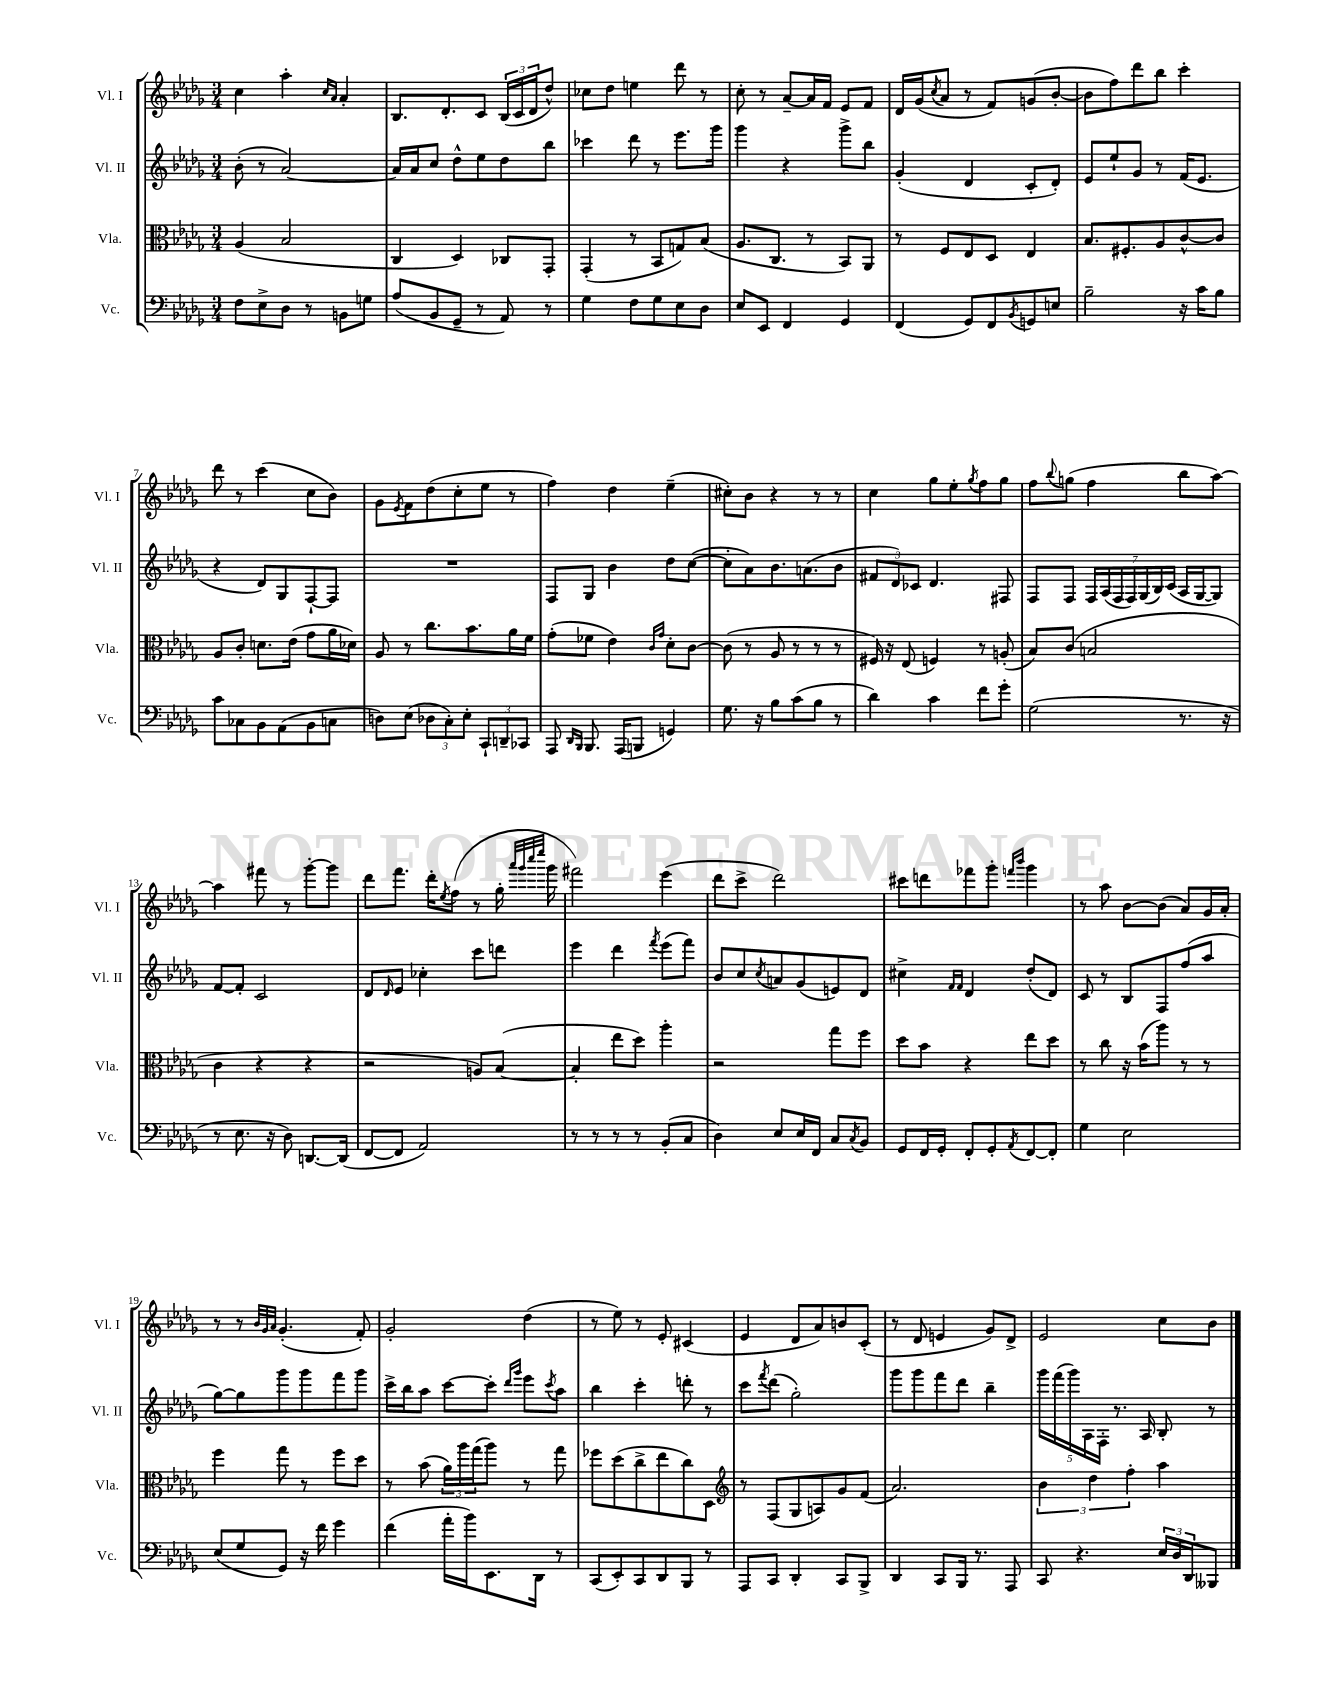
<<
\new StaffGroup <<
\new Staff = "s0" \with { instrumentName = "Vl. I" shortInstrumentName = "Vl. I" } {
    \clef treble \key des \major \numericTimeSignature \time 3/4
    c''4 aes''4-. \grace { c''16 aes'16 } aes'4-. |
    bes8. des'8.-. c'8 \tuplet 3/2 { bes16( c'16 des'16 } des''8-^) |
    ces''8 des''8 e''4 des'''8 r8 |
    c''8-. r8 aes'8~-- aes'16 f'16 ees'8 f'8 |
    des'16 ges'16( \acciaccatura { c''8 } aes'8 r8 f'8) g'8( bes'8~-. |
    bes'8 f''8) des'''8 bes''8 c'''4-. |
    des'''8 r8 c'''4( c''8 bes'8) |
    ges'8 \acciaccatura { ees'8 } f'8 des''8( c''8-. ees''8 r8 |
    f''4) des''4 ees''4--( |
    cis''8-.) bes'8 r4 r8 r8 |
    c''4 ges''8 ees''8-. \acciaccatura { ges''8 } f''8 ges''8 |
    f''8 \appoggiatura { bes''8 } g''8( f''4 bes''8 aes''8~) |
    aes''4 fis'''8 r8 ges'''8~-. ges'''8 |
    des'''8 f'''8. des'''16-. \acciaccatura { ees''8 } f''8( r8 ges''16-. \grace { aes'''32 ges'''32 c''''32 ees''''32 } ges'''16 |
    fis'''2) ees'''4( |
    des'''8 c'''8-> des'''2) |
    cis'''8 d'''8 fes'''8 ges'''8-. \grace { f'''16 bes'''16 } ges'''4 |
    r8 aes''8 bes'8~ bes'8( aes'8) ges'16 aes'16-. |
    r8 r8 \grace { bes'32 ges'32 aes'32 } ges'4.-.( f'8-.) |
    ges'2-. des''4( |
    r8 ees''8) r8 ees'8-. cis'4( |
    ees'4 des'8 aes'8) b'8 c'8-.( |
    r8 des'8 e'4 ges'8) des'8-> |
    ees'2 c''8 bes'8 \bar "|." |
}
\new Staff = "s1" \with { instrumentName = "Vl. II" shortInstrumentName = "Vl. II" } {
    \clef treble \key des \major \numericTimeSignature \time 3/4
    bes'8-.( r8 aes'2~) |
    aes'16 aes'16 c''8 des''8-^ ees''8 des''8 bes''8 |
    ces'''4 des'''8 r8 ees'''8. ges'''16 |
    ges'''4 r4 ges'''8-> bes''8 |
    ges'4-.( des'4 c'8-. des'8-.) |
    ees'8 ees''8-! ges'8 r8 f'16( ees'8. |
    r4 des'8) ges8 f8~-! f8 |
    R2. |
    f8 ges8 bes'4 des''8 c''8~( |
    c''8-. aes'8) bes'8. a'8.( bes'8 |
    \tuplet 3/2 { fis'8 des'8) ces'8 } des'4. fis8 |
    f8 f8 \tuplet 7/4 { f16 aes16( f16 f16) ges16( bes16) c'16( } aes16 ges16~ ges8) |
    f'8~ f'8-. c'2 |
    des'8 \grace { des'16 } ees'8 ces''4-. c'''8 d'''8 |
    ees'''4 des'''4 \acciaccatura { f'''8 } ees'''8( f'''8) |
    bes'8 c''8 \acciaccatura { c''8 } a'8 ges'8( e'8) des'8 |
    cis''4-> \grace { f'16 f'16 } des'4 des''8-.( des'8) |
    c'8 r8 bes8 f8 f''8( aes''8 |
    ges''8~) ges''8 ges'''8 ges'''8 f'''8 ges'''8 |
    c'''16-> bes''16 aes''8 c'''8~ c'''8-. \grace { des'''16 ges'''16 } ees'''8 \acciaccatura { c'''8 } aes''8 |
    bes''4 c'''4-. d'''8-. r8 |
    c'''8 \acciaccatura { f'''8 } des'''8( ges''2-.) |
    ges'''8 ges'''8 f'''8 des'''8 bes''4-- |
    \tuplet 5/4 { ges'''16 f'''16( ges'''16) aes16 f16-. } r8. aes16 bes8-. r8 \bar "|." |
}
\new Staff = "s2" \with { instrumentName = "Vla." shortInstrumentName = "Vla." } {
    \clef alto \key des \major \numericTimeSignature \time 3/4
    aes4( bes2 |
    c4 des4) ces8 ges,8-. |
    ges,4-.( r8 bes,8 g8) bes8( |
    aes8. c8. r8 bes,8) aes,8 |
    r8 f8 ees8 des8 ees4 |
    bes8. fis8.-. aes8 c'8~-^ c'8 |
    aes8 c'8-. d'8. ees'16( ges'8 aes'16 des'16) |
    aes8 r8 c''8. bes'8. aes'16 f'16 |
    ges'8-.( fes'8 ees'4) \grace { c'16 ges'16 } des'8-. c'8~ |
    c'8( r8 aes8 r8 r8 r8 |
    fis16) r16 ees8( f4) r8 a8-.( |
    bes8) c'8( b2 |
    c'4 r4 r4 |
    r2 a8) bes8~( |
    bes4-. ees''8 des''8) aes''4-. |
    r2 ges''8 f''8 |
    des''8 bes'8 r4 ees''8 des''8 |
    r8 c''8 r16 bes'16( aes''8) r8 r8 |
    f''4 ges''8 r8 f''8 des''8 |
    r8 bes'8( \tuplet 3/2 { aes'16) aes''16 ges''16( } aes''8) r8 ges''8 |
    fes''8 des''8( c''8-> ees''8 c''8) des8 |
    \clef treble r8 f8( ges8 a8) ges'8 f'8( |
    aes'2.) |
    \tuplet 3/2 { bes'4 des''4 f''4-. } aes''4 \bar "|." |
}
\new Staff = "s3" \with { instrumentName = "Vc." shortInstrumentName = "Vc." } {
    \clef bass \key des \major \numericTimeSignature \time 3/4
    f8 ees8-> des8 r8 b,8 g8 |
    aes8( bes,8 ges,8-- r8 aes,8) r8 |
    ges4 f8 ges8 ees8 des8 |
    ees8 ees,8 f,4 ges,4 |
    f,4( ges,8) f,8 \acciaccatura { bes,8 } g,8 e8 |
    bes2-- r16 c'16 bes8 |
    c'8 ces8 bes,8 aes,8( bes,8 c8 |
    d8) ees8( \tuplet 3/2 { des8 c8-.) ees8-. } \tuplet 3/2 { c,8-! d,8-- ces,8 } |
    aes,,8 \grace { des,16 bes,,16 } bes,,8. aes,,16( b,,8 g,4) |
    ges8. r16 bes8 c'8( bes8 r8 |
    des'4) c'4 f'8 ges'8-. |
    ges2( r8. r16 |
    r8 ees8. r16 des8) d,8.~ d,16( |
    f,8~ f,8 aes,2) |
    r8 r8 r8 r8 bes,8-.( c8 |
    des4) ees8 ees16 f,16 c8 \acciaccatura { c8 } bes,8 |
    ges,8 f,16 ges,16-. f,8-. ges,8-. \acciaccatura { aes,8 } f,8~ f,8-. |
    ges4 ees2 |
    ees8( ges8 ges,8) r16 f'16 ges'4 |
    f'4( aes'16-. bes'16) ees,8. des,16 r8 |
    c,8( ees,8-.) c,8 des,8 bes,,8 r8 |
    aes,,8 c,8 des,4-. c,8 bes,,8-> |
    des,4 c,8 bes,,16 r8. aes,,8 |
    c,8 r4. \tuplet 3/2 { ees16 des16 des,16 } beses,,8 \bar "|." |
}
>>
>>
